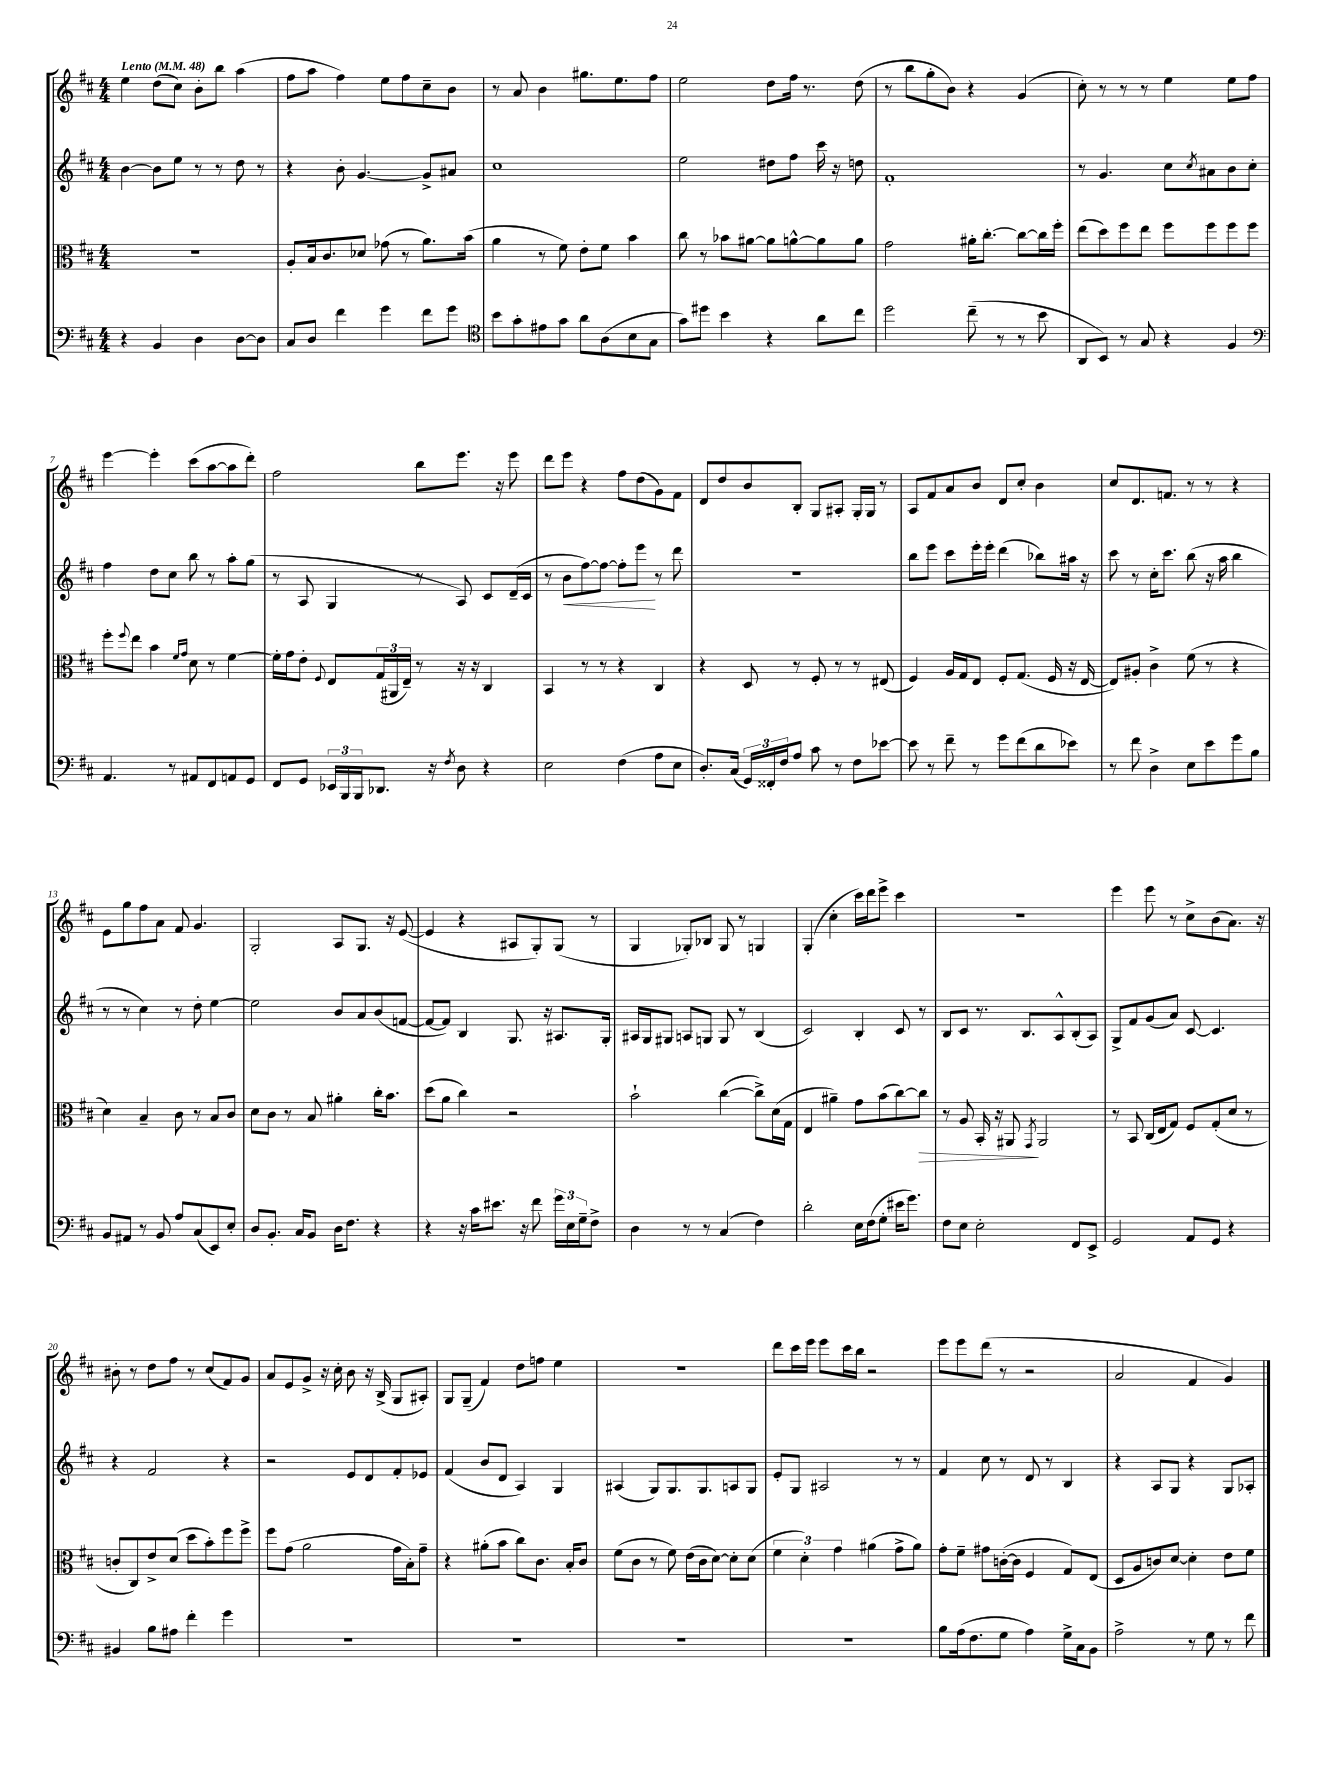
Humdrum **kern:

**kern	**kern	**dynam	**kern	**dynam	**kern
*part4	*part3	*part3	*part2	*part2	*part1
*staff4	*staff3	*staff3	*staff2	*staff2	*staff1
*clefF4	*clefC3	*	*clefG2	*	*clefG2
*k[f#c#]	*k[f#c#]	*	*k[f#c#]	*	*k[f#c#]
*M4/4	*M4/4	*	*M4/4	*	*M4/4
*MM48	*MM48	*	*MM48	*	*MM48
=1	=1	=1	=1	=1	=1
!	!	!	!	!	!LO:TX:a:B:t=Lento
4r	1r	.	[4b\	.	4ee\
4BB/	.	.	8b\L]	.	(8dd\L
.	.	.	8ee\J	.	8cc#\J)
4D\	.	.	8r	.	8b'\L
.	.	.	8r	.	8bb\J
[8D\L	.	.	8dd\	.	(4aa\
8D\J]	.	.	8r	.	.
=2	=2	=2	=2	=2	=2
8C#/L	8A'/L	.	4r	.	8ff#\L
8D/J	16B/k	.	.	.	8aa\J
.	8.c#/	.	.	.	.
4f#\	.	.	8b'\	.	4ff#\)
.	8d-X/J	.	[4.g/	.	.
4g\	(8g-X\	.	.	.	8ee\L
.	8r	.	.	.	8ff#\
8f#\L	8.a\L)	.	8g^/L]	.	8cc#~\
8g\J	.	.	8a#X/J	.	8b\J
.	(16b\Jk	.	.	.	.
=3	=3	=3	=3	=3	=3
*clefC4	*	*	*	*	*
8b\L	4a\	.	1cc#	.	8r
8g'\	.	.	.	.	8a/
8e#X\	8r	.	.	.	4b\
8g\J	8f#\)	.	.	.	.
8a\L	8e'\L	.	.	.	8.gg#X\L
(8A\	8f#\J	.	.	.	.
.	.	.	.	.	8.ee\
8B\	4b\	.	.	.	.
8G\J	.	.	.	.	8ff#\J
=4	=4	=4	=4	=4	=4
8g\L)	8cc#\	.	2ee\	.	2ee\
8dd#X\J	8r	.	.	.	.
4b\	8b-X\L	.	.	.	.
.	[8a#X\J	.	.	.	.
4r	8a#\L]	.	8dd#X\L	.	8dd\L
.	[8an^^\	.	8ff#\J	.	16ff#\Jk
.	.	.	.	.	8.r
8a\L	8a\]	.	16ccc#\	.	.
.	.	.	16r	.	.
8cc#\J	8a\J	.	8ddn\	.	(8dd\
=5	=5	=5	=5	=5	=5
2dd\	2g\	.	1f#'	.	8r
.	.	.	.	.	8bb\L
.	.	.	.	.	8gg'\
.	.	.	.	.	8b\J)
(8cc#~\	16a#X'\KL	.	.	.	4r
.	[8.cc#'\J	.	.	.	.
8r	.	.	.	.	.
8r	8cc#\L_	.	.	.	(4g/
8b\	16cc#\L]	.	.	.	.
.	16ff#'\JJ	.	.	.	.
=6	=6	=6	=6	=6	=6
8AA/L	(8ee\L	.	8r	.	8cc#'\)
8BB/J)	8dd\)	.	4.g/	.	8r
8r	8ff#\	.	.	.	8r
8G/	8ee\J	.	.	.	8r
4r	8ff#\L	.	8cc#\L	.	4ee\
.	.	.	8qcc#/	.	.
.	8ff#\	.	8a#X\	.	.
4F#/	8ff#\	.	8b\	.	8ee\L
.	8ff#\J	.	8cc#'\J	.	8ff#\J
!!LO:LB:g=z
=7	=7	=7	=7	=7	=7
*clefF4	*	*	*	*	*
4.AA/	8ff#'\L	.	4ff#\	.	[4eee\
.	8qqff#/	.	.	.	.
.	8ee\J	.	.	.	.
.	4b\	.	8dd\L	.	4eee'\]
8r	.	.	8cc#\J	.	.
.	16qqf#/LL	.	.	.	.
.	16qqg/JJ	.	.	.	.
8AA#X/L	8d\	.	8bb\	.	(8ccc#\L
8FF#/	8r	.	8r	.	[8aa\
8AAn/	[4f#\	.	8aa'\L	.	8aa\]
8GG/J	.	.	(8gg\J	.	8ddd'\J)
=8	=8	=8	=8	=8	=8
8FF#/L	16f#'\LL]	.	8r	.	2ff#\
.	16g\J	.	.	.	.
8GG/J	8e'\J	.	8A/	.	.
.	8qqF#/	.	.	.	.
24EE-X/LL	8E/L	.	4G/	.	.
24BBB/	.	.	.	.	.
24BBB/J	.	.	.	.	.
8.DD-X/J	(24G/L	.	.	.	.
.	24AA#X/	.	.	.	.
.	24E~/JJ)	.	.	.	.
.	8r	.	8r	.	8bb\L
16r	.	.	.	.	.
8qF#/	.	.	.	.	.
8D\	16r	.	8A/)	.	8.eee\J
.	16r	.	.	.	.
4r	4C#/	.	8c#/L	.	.
.	.	.	.	.	16r
.	.	.	(16d~/L	.	8eee\
.	.	.	16c#/JJ	.	.
=9	=9	=9	=9	=9	=9
2E\	4BB/	.	8r	.	8ddd\L
!	!	!	!	!LO:HP:b	!
.	.	.	8b\L	<	8eee\J
.	8r	.	[8ff#\)	.	4r
.	8r	.	8ff#\J_	.	.
(4F#\	4r	.	8ff#'\L]	.	8ff#\L
.	.	.	8eee\J	.	(8dd\
8A\L	4C#/	.	8r	[	8g\)
8E\J	.	.	8ddd\	.	8f#\J
=10	=10	=10	=10	=10	=10
8.D'/L)	4r	.	1r	.	8d/L
.	.	.	.	.	8dd/
(16C#/Jk	.	.	.	.	.
24GG/LL)	8D/	.	.	.	8b/
24FF##X'/	.	.	.	.	.
24F#/J	.	.	.	.	.
8A/J	8r	.	.	.	8B'/J
8c#\	8F#'/	.	.	.	8G/L
8r	8r	.	.	.	8A#X'/J
8F#\L	8r	.	.	.	16G'/LL
.	.	.	.	.	16G/JJ
[8e-X\J	(8E#X/	.	.	.	8r
=11	=11	=11	=11	=11	=11
8e-\]	4F#/)	.	8bb\L	.	8A/L
8r	.	.	8eee\J	.	8f#/
8f#~\	16A/LL	.	8ccc#\L	.	8a/
.	16G/J	.	.	.	.
8r	8E/J	.	16eee'\L	.	8b/J
.	.	.	16eee'\JJ	.	.
8g\L	8F#'/L	.	(4ddd\	.	8d/L
(8f#\	(8.G/J	.	.	.	8cc#'/J
8d\	.	.	8bb-X\L)	.	4b\
.	16F#/	.	.	.	.
8e-X\J)	16r	.	16aa#X\Jk	.	.
.	[16E/	.	16r	.	.
=12	=12	=12	=12	=12	=12
8r	8E/L])	.	8ccc#\	.	8cc#/L
8f#\	8A#X'/J	.	8r	.	8.d/
4D^\	4c#^\	.	16cc#'\KL	.	.
.	.	.	8.ccc#\J	.	8.fn/J
8E\L	(8f#\	.	(8bb\	.	8r
8e\	8r	.	16r	.	8r
.	.	.	16aa\	.	.
8g\	4r	.	4bb\	.	4r
8B\J	.	.	.	.	.
!!LO:LB:g=z
=13	=13	=13	=13	=13	=13
8BB/L	4d\)	.	8r	.	8e\L
8AA#X/J	.	.	8r	.	8gg\
8r	4B~/	.	4cc#\)	.	8ff#\
8BB/	.	.	.	.	8a\J
8A/L	8c#\	.	8r	.	8f#/
(8C#/	8r	.	8dd'\	.	4.g/
8EE/)	8B/L	.	[4ee\	.	.
8E'/J	8c#/J	.	.	.	.
=14	=14	=14	=14	=14	=14
8D/L	8d\L	.	2ee\]	.	2G'/
8.BB'/J	8c#\J	.	.	.	.
.	8r	.	.	.	.
16C#/KL	.	.	.	.	.
8BB/J	8B/	.	.	.	.
16D\KL	4a#X'\	.	8b/L	.	8A/L
8.F#\J	.	.	.	.	.
.	.	.	8a/	.	8.G/J
4r	16cc#'\KL	.	(8b/	.	.
.	8.b\J	.	.	.	16r
.	.	.	[8fn/J	.	([8e/
=15	=15	=15	=15	=15	=15
4r	(8dd\L	.	8f/L_	.	4e/]
.	8a\J	.	8f/J])	.	.
16r	4cc#\)	.	4B/	.	4r
16c#\KL	.	.	.	.	.
8.e#X\J	.	.	.	.	.
.	2r	.	8.G/	.	8A#X/L
16r	.	.	.	.	.
8f#\	.	.	.	.	8G'/)
.	.	.	16r	.	.
24g\LL	.	.	8.A#X/L	.	(8G/J
24E\	.	.	.	.	.
24G~\J	.	.	.	.	.
8F#^\J	.	.	.	.	8r
.	.	.	16G'/Jk	.	.
=16	=16	=16	=16	=16	=16
4D\	2b`\	.	16A#X/LL	.	4G/
.	.	.	16G/J	.	.
.	.	.	8G#X/J	.	.
8r	.	.	8An/L	.	8G-X'/L)
8r	.	.	8Gn/J	.	8B-X/J
(4C#/	([4cc#\	.	8G/	.	8G-/
.	.	.	8r	.	8r
4F#\)	8cc#^\L])	.	(4B/	.	4Gn/
.	(16d\L	.	.	.	.
.	16G\JJ	.	.	.	.
=17	=17	=17	=17	=17	=17
2d'\	4E/	.	2c#/)	.	(4G'/
.	4a#X~\)	.	.	.	4cc#'\
16E\LL	8g\L	.	4B'/	.	16ccc#\LL)
(16F#\J	.	.	.	.	16ddd\J
8G'\J	(8b\	.	.	.	8eee^\J
16e#X\KL	[8cc#\)	.	8c#/	.	4ccc#\
8.g\J)	.	.	.	.	.
!	!	!LO:HP:b	!	!	!
.	8cc#\J]	>	8r	.	.
=18	=18	=18	=18	=18	=18
8F#\L	8r	.	8B/L	.	1r
8E\J	8A/	.	8c#/J	.	.
2E'\	16BB'/	.	8.r	.	.
.	16r	.	.	.	.
.	8AA#X/	.	.	.	.
.	.	.	8.B/L	.	.
.	8qGG/	.	.	.	.
.	2AA#/	]	.	.	.
.	.	.	8A^^/	.	.
8FF#/L	.	.	(8B'/	.	.
8EE^/J	.	.	8A/J)	.	.
=19	=19	=19	=19	=19	=19
2GG/	8r	.	8G^/L	.	4eee\
.	8BB/	.	8f#/	.	.
.	(16C#/LL	.	(8g/	.	8eee\
.	16E/J	.	.	.	.
.	8G/J)	.	8a/J)	.	8r
8AA/L	8F#/L	.	[8c#/	.	8cc#^\L
8GG/J	(8G'/	.	4.c#/]	.	(8b\
4r	8d/J	.	.	.	8.a\J)
.	8r	.	.	.	.
.	.	.	.	.	16r
!!LO:LB:g=z
=20	=20	=20	=20	=20	=20
4BB#X/	8cn'/L	.	4r	.	8b#X'\
.	8C#/)	.	.	.	8r
8B\L	8e^/	.	2f#/	.	8dd\L
8A#X\J	(8d/J	.	.	.	8ff#\J
4f#'\	8dd\L	.	.	.	8r
.	8b'\)	.	.	.	(8cc#/L
4g\	8ff#\	.	4r	.	8f#/)
.	8ff#^\J	.	.	.	8g/J
=21	=21	=21	=21	=21	=21
1r	8ff#\L	.	2r	.	8a/L
.	(8g\J	.	.	.	8e/
.	2a\	.	.	.	8g^/J
.	.	.	.	.	16r
.	.	.	.	.	16cc#'\
.	.	.	8e/L	.	8b\
.	.	.	8d/	.	16r
.	.	.	.	.	(16B^/
.	16g\LL	.	8f#'/	.	8G/L
.	16B'\J)	.	.	.	.
.	8g~\J	.	8e-X/J	.	8A#X'/J)
=22	=22	=22	=22	=22	=22
1r	4r	.	(4f#/	.	8G/L
.	.	.	.	.	(8G~/J
.	(8a#X'\L	.	8b/L	.	4f#/)
.	8b\J	.	8d/J	.	.
.	8cc#\L)	.	4A/)	.	8dd\L
.	8.c#\J	.	.	.	8ffn\J
.	.	.	4G/	.	4ee\
.	16B'/KL	.	.	.	.
.	8c#/J	.	.	.	.
=23	=23	=23	=23	=23	=23
1r	(8f#\L	.	(4A#X/	.	1r
.	8c#\J	.	.	.	.
.	8r	.	8G/L)	.	.
.	8f#\)	.	8.G/	.	.
.	(16e\LL	.	.	.	.
.	16c#\J	.	8.G/	.	.
.	[8d\J)	.	.	.	.
.	8d'\L]	.	8An/	.	.
.	(8d\J	.	8G/J	.	.
=24	=24	=24	=24	=24	=24
1r	6f#\	.	8e'/L	.	8ddd\L
.	.	.	8G/J	.	16ccc#\L
.	6d'\)	.	.	.	.
.	.	.	.	.	16eee\JJ
.	.	.	2A#X/	.	8eee\L
.	6g\	.	.	.	.
.	.	.	.	.	16ccc#\L
.	.	.	.	.	16bb\JJ
.	(4a#X\	.	.	.	2r
.	8g^\L	.	8r	.	.
.	8a#\J)	.	8r	.	.
=25	=25	=25	=25	=25	=25
8B\L	8g'\L	.	4f#/	.	8eee\L
(16A\k	8f#~\J	.	.	.	8eee\
8.F#\	.	.	.	.	.
.	8g#X\L	.	8cc#\	.	(8ddd\J
8G\J	([16cn'\L	.	8r	.	8r
.	16c\JJ]	.	.	.	.
4A\)	4F#/	.	8d/	.	2r
.	.	.	8r	.	.
16G^\LL	8G/L)	.	4B/	.	.
16C#\J	.	.	.	.	.
8BB\J	(8E/J	.	.	.	.
=26	=26	=26	=26	=26	=26
2A^\	8D/L	.	4r	.	2a/
.	8A/	.	.	.	.
.	8cn/)	.	8A/L	.	.
.	[8d/J	.	8G/J	.	.
8r	4d'\]	.	4r	.	4f#/
8G\	.	.	.	.	.
8r	8e\L	.	8G/L	.	4g/)
8f#\	8f#\J	.	8A-X'/J	.	.
==	==	==	==	==	==
*-	*-	*-	*-	*-	*-
